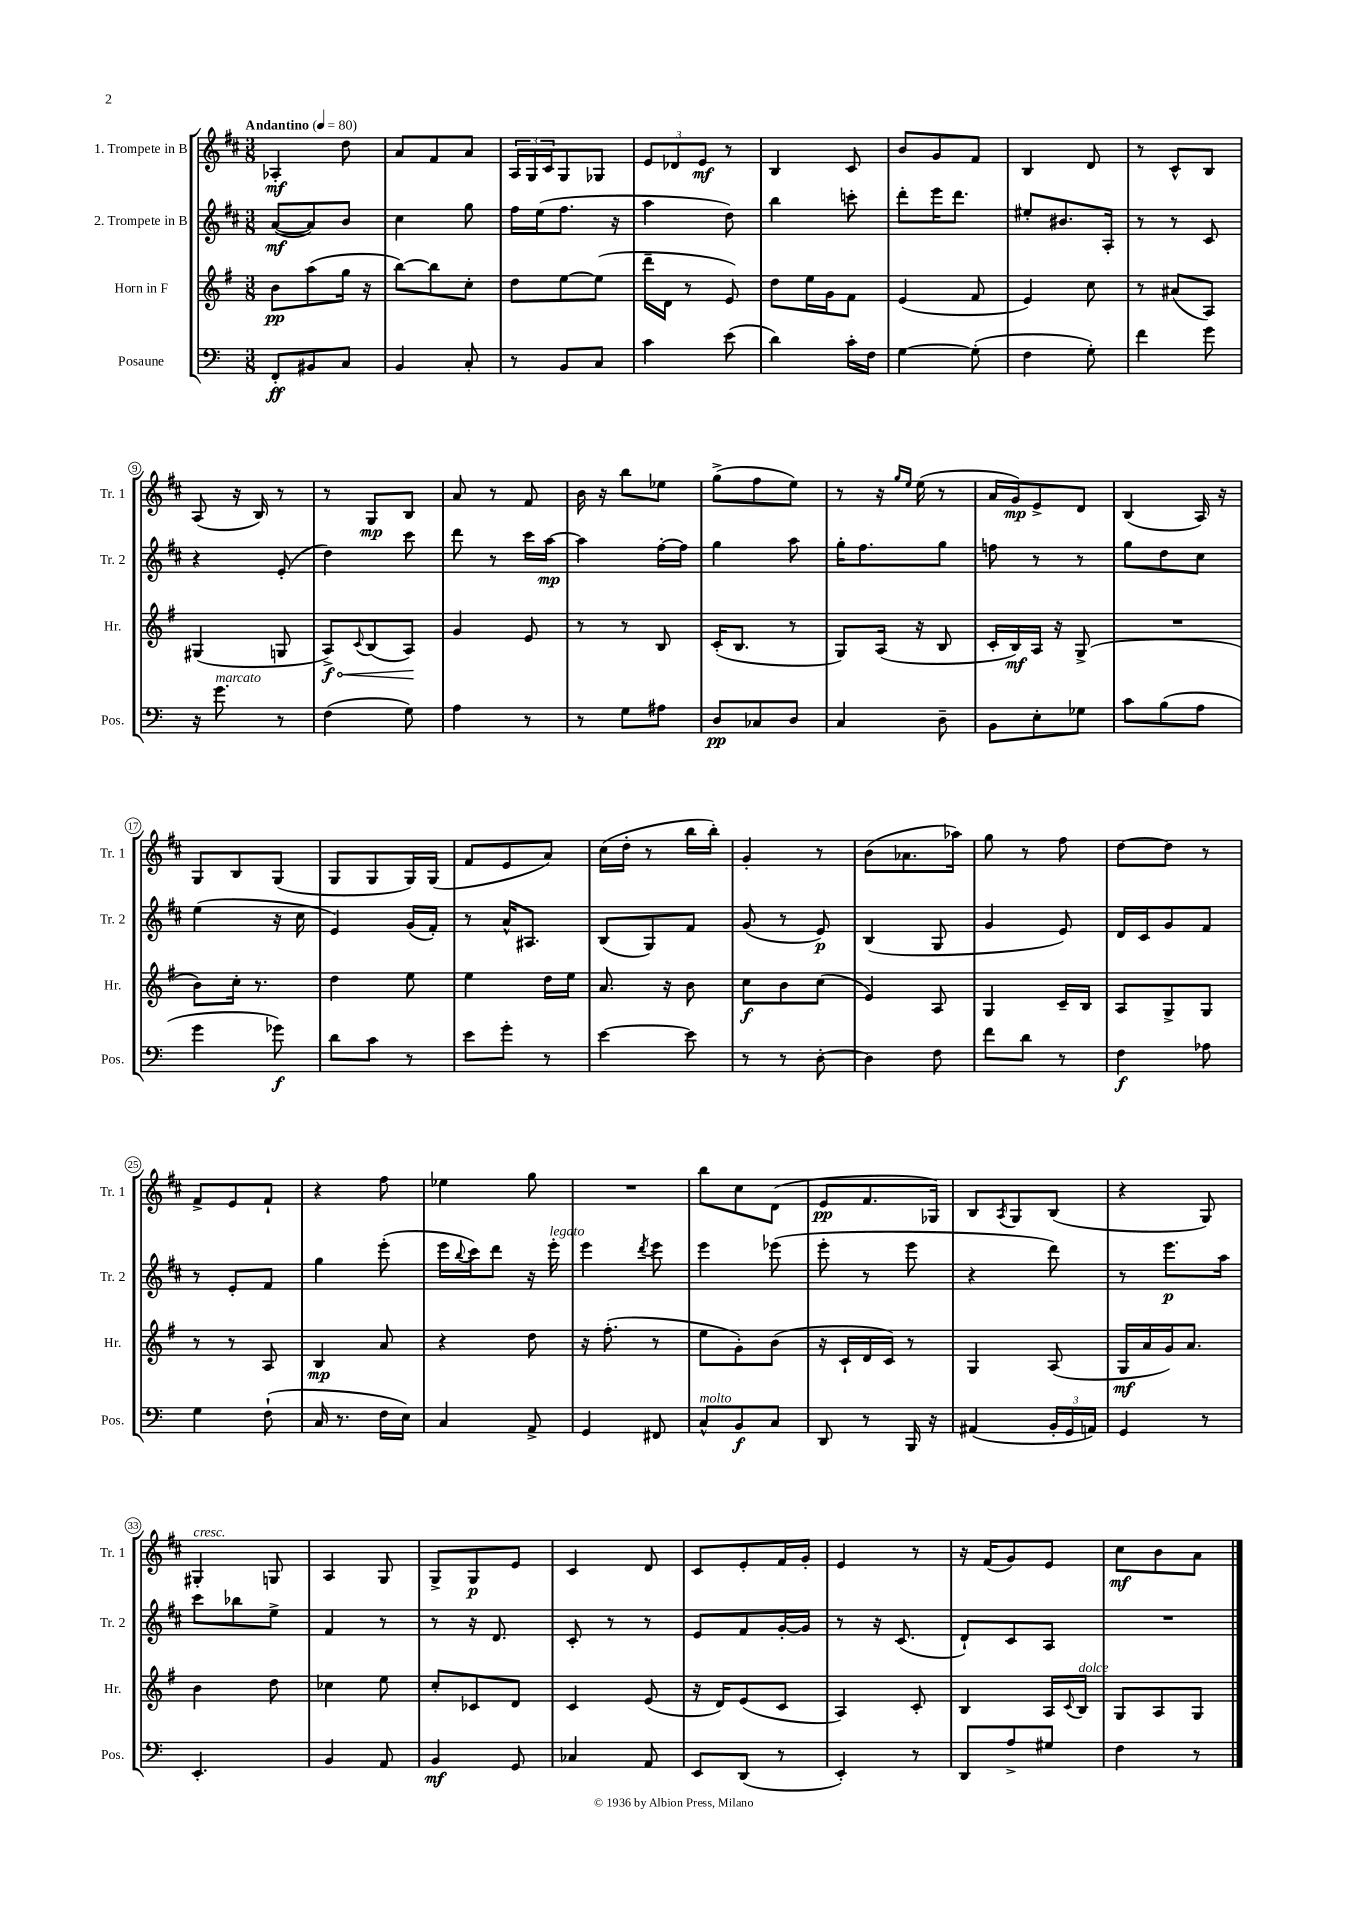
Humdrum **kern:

**kern	**kern	**kern	**kern
*staff4	*staff3	*staff2	*staff1
*clefF4	*clefG2	*clefG2	*clefG2
*k[]	*k[f#]	*k[f#c#]	*k[f#c#]
*M3/8	*M3/8	*M3/8	*M3/8
*MM80	*MM80	*MM80	*MM80
8FF'	8b	([8a	4A-'
8BB#	(8aa	8a])	.
8C	16gg	8b	8dd
.	16r	.	.
=	=	=	=
4BB	[8bb)	4cc#	8a
.	8bb]	.	8f#
8C'	8cc'	8gg	8a
=	=	=	=
8r	8dd	16ff#	24A
.	.	.	24G
.	.	(16ee	.
.	.	.	24c#
8BB	[8ee	8.ff#	8G
8C	(8ee]	.	8G-
.	.	16r	.
=	=	=	=
4c	16ddd~	4aa	12e
.	16d	.	.
.	.	.	12d-
.	8r	.	.
.	.	.	12e
(8e	8e)	8dd)	8r
=	=	=	=
4d)	8dd	4bb	4B
.	16ee	.	.
.	16g	.	.
16c'	8f#	8ccc'	8c#
16F	.	.	.
=	=	=	=
[4G	(4e	8ddd'	8b
.	.	16eee	8g
.	.	8.ddd	.
(8G']	8f#	.	8f#
=	=	=	=
4F	4e)	8ee#'	4B
.	.	8.b#	.
8G')	8cc	.	8d
.	.	16A'	.
=	=	=	=
4f	8r	8r	8r
.	(8a#	8r	8c#^^
8g	8A)	8c#	8B
=	=	=	=
16r	(4G#	4r	(8A
8.g	.	.	.
.	.	.	16r
.	.	.	16B)
8r	8G	(8e'	8r
=	=	=	=
(4F	8A^)	4dd)	8r
.	8qqc	.	.
.	(8B	.	8G
8G)	8A)	8ccc#	8B
=	=	=	=
4A	4g	8ddd	8a
.	.	8r	8r
8r	8e	16ccc#	8f#
.	.	[16aa	.
=	=	=	=
8r	8r	4aa]	16b
.	.	.	16r
8G	8r	.	8bb
8A#	8B	[16ff#'	8ee-
.	.	16ff#]	.
=	=	=	=
8D	(16c'	4gg	(8gg^
.	8.B	.	.
8C-	.	.	8ff#
8D	8r	8aa	8ee)
=	=	=	=
4C	8G)	16gg'	8r
.	.	8.ff#	.
.	(16A	.	16r
.	.	.	16qqgg
.	.	.	16qqee
.	16r	.	(16ee
8D~	8B	8gg	8r
=	=	=	=
8BB	16c'	8ff	16a
.	16B)	.	16g)
8E'	16A	8r	8e^
.	16r	.	.
8G-	(8G^	8r	8d
=	=	=	=
8c	4.r	8gg	(4B
(8B	.	8dd	.
8A	.	8cc#	16A)
.	.	.	16r
=	=	=	=
4g	8b)	(4ee	8G
.	16cc'	.	8B
.	8.r	.	.
8g-)	.	16r	(8G
.	.	16cc#	.
=	=	=	=
8d	4dd	4e)	8G
8c	.	.	8G
8r	8ee	(16g	16G)
.	.	16f#')	(16G
=	=	=	=
8e	4ee	8r	8f#
8g'	.	16a^^	8e
.	.	8.A#	.
8r	16dd	.	8a)
.	16ee	.	.
=	=	=	=
[4e	8.a	(8B	(16cc#
.	.	.	16dd'
.	.	8G)	8r
.	16r	.	.
8e]	8b	8f#	16bb
.	.	.	16bb')
=	=	=	=
8r	8cc	(8g	4g'
8r	8b	8r	.
[8D'	(8cc	8e)	8r
=	=	=	=
4D]	4e)	(4B	(8b
.	.	.	8.a-
8F	8A	8G	.
.	.	.	16aa-)
=	=	=	=
8f	4G	4g	8gg
8d	.	.	8r
8r	16c~	8e)	8ff#
.	16B	.	.
=	=	=	=
4F	8A	16d	[8dd
.	.	16c#	.
.	8G^	8g	8dd]
8A-	8G	8f#	8r
=	=	=	=
4G	8r	8r	8f#^
.	8r	8e'	8e
(8F`	8A	8f#	8f#`
=	=	=	=
16C	4B	4gg	4r
8.r	.	.	.
16F	8a	(8eee'	8ff#
16E)	.	.	.
=	=	=	=
4C	4r	16eee	4ee-
.	.	8qqbb	.
.	.	16ccc#)	.
.	.	8ddd	.
8AA^	8dd	16r	8gg
.	.	16eee'	.
=	=	=	=
4GG	16r	4eee	4.r
.	(8.ff#'	.	.
.	.	8qddd	.
8FF#	8r	8eee	.
=	=	=	=
8C^^	8ee	4eee	8bb
8BB	8g')	.	8cc#
8C	(8b	(8eee-	(8d
=	=	=	=
8DD	16r	8eee'	8e
.	16c`	.	.
8r	16d	8r	8.f#
.	16c)	.	.
16BBB	8r	8eee	.
16r	.	.	16G-)
=	=	=	=
(4AA#	4G	4r	8B
.	.	.	8qA
.	.	.	8G
24BB'	(8A	8ddd)	(8B
24GG	.	.	.
24AA)	.	.	.
=	=	=	=
4GG	16G	8r	4r
.	16a	.	.
.	16g)	8.eee	.
.	8.a	.	.
8r	.	.	8G)
.	.	16aa	.
=	=	=	=
4.EE'	4b	8ccc#	4G#'
.	.	8bb-	.
.	8dd	8ee^	8G
=	=	=	=
4BB	4cc-	4f#	4A
8AA	8ee	8r	8G
=	=	=	=
4BB	8cc'	8r	8G^
.	8c-	16r	8G
.	.	8.d	.
8GG	8d	.	8e
=	=	=	=
4C-	4c	8c#'	4c#
.	.	8r	.
8AA	(8e	8r	8d
=	=	=	=
8EE	16r	8e	8c#
.	16d)	.	.
(8DD	(8e	8f#	8e'
8r	8c	[16g'	16f#
.	.	16g]	16g'
=	=	=	=
4EE')	4A)	8r	4e
.	.	16r	.
.	.	(8.c#	.
8r	8c'	.	8r
=	=	=	=
8DD	4B	8d`)	16r
.	.	.	(16f#
8A^	.	8c#	8g)
8G#	16A	8A	8e
.	8qqc	.	.
.	16B	.	.
=	=	=	=
4F	8G	4.r	8cc#
.	8A	.	8b
8r	8G	.	8a
==	==	==	==
*-	*-	*-	*-
